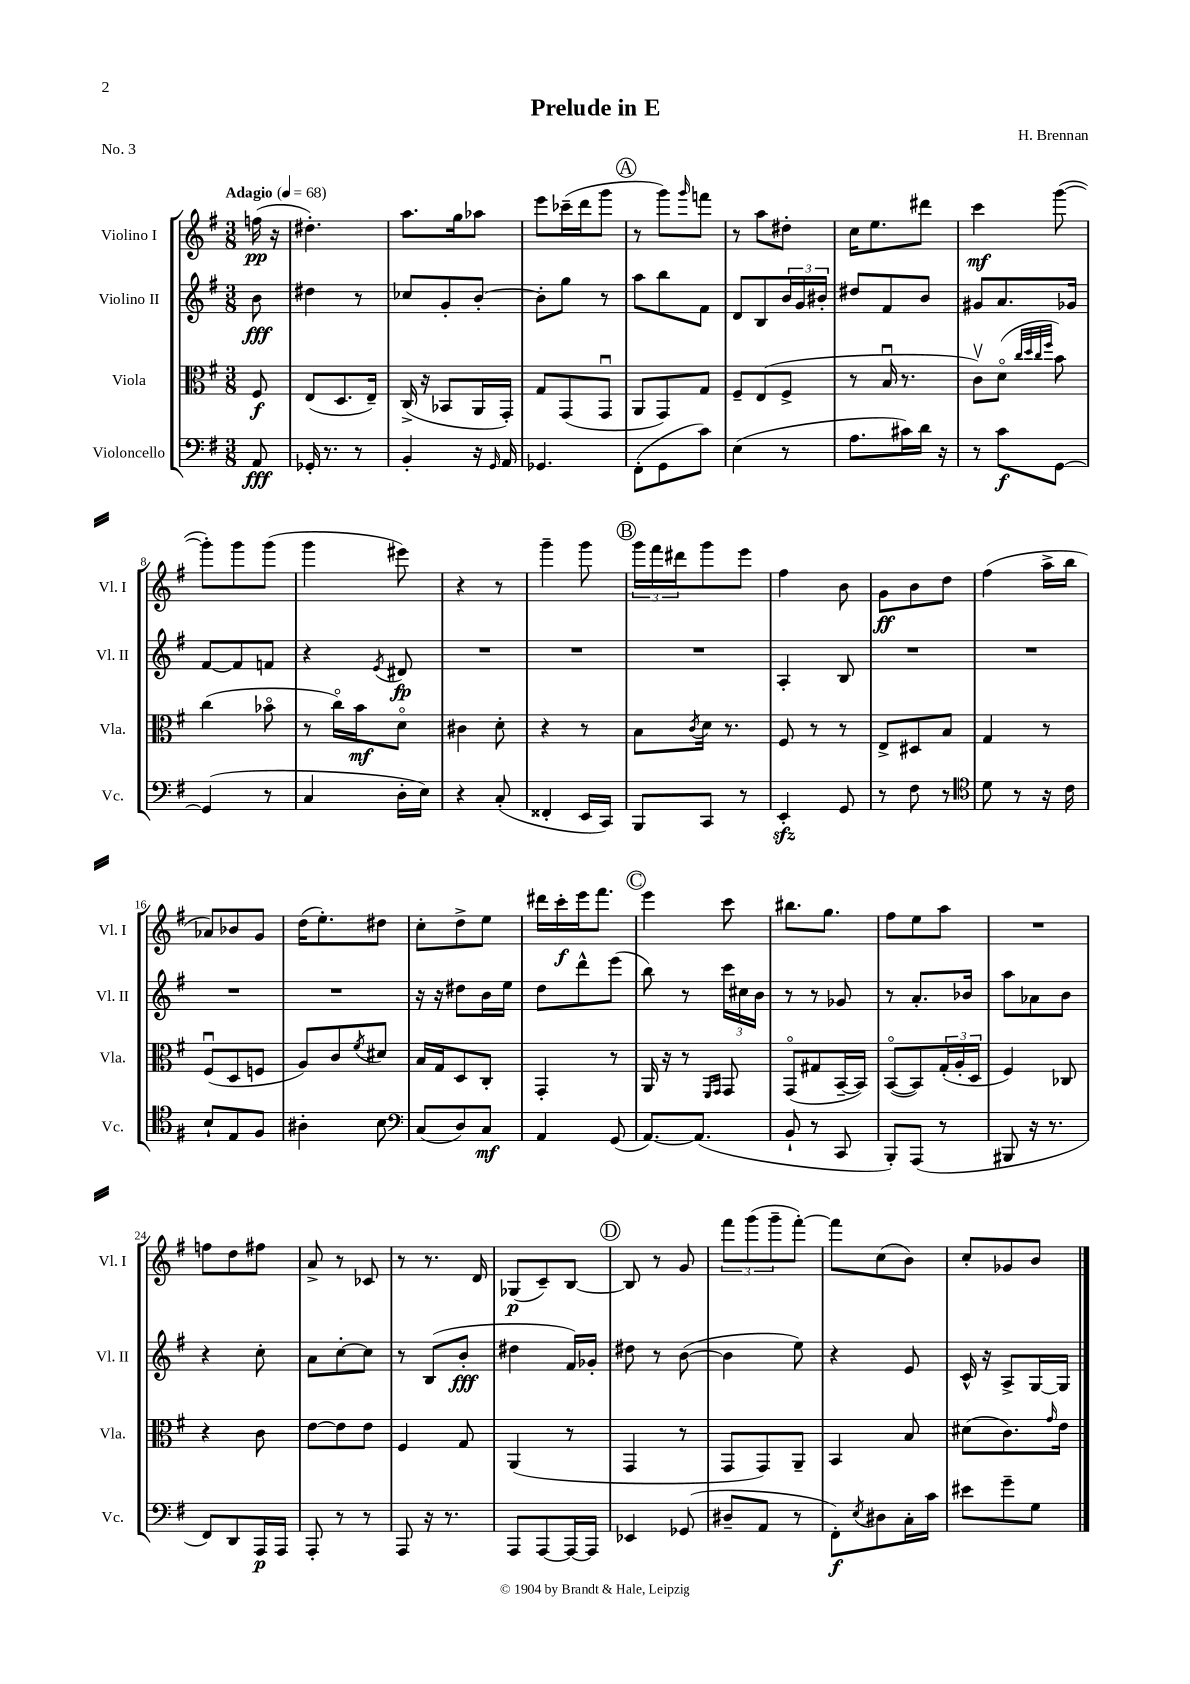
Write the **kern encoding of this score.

**kern	**kern	**kern	**kern
*staff4	*staff3	*staff2	*staff1
*clefF4	*clefC3	*clefG2	*clefG2
*k[f#]	*k[f#]	*k[f#]	*k[f#]
*M3/8	*M3/8	*M3/8	*M3/8
*MM68	*MM68	*MM68	*MM68
8AA	8F#	8b	(16ff
.	.	.	16r
=	=	=	=
16GG-'	(8E	4dd#	4.dd#')
8.r	.	.	.
.	8.D	.	.
8r	.	8r	.
.	16E~)	.	.
=	=	=	=
4BB'	(16C^	8cc-	8.aa
.	16r	.	.
.	8BB-	8g'	.
.	.	.	16gg
16r	16AA	[8b'	8aa-
16qqGG	.	.	.
16AA	16GG')	.	.
=	=	=	=
4.GG-	8G	8b']	8eee
.	(8GG	8gg	(16ccc-~
.	.	.	16ddd
.	8GGu	8r	8ggg
=	=	=	=
(8FF#'	8AA	8aa	8r
8GG	8GG)	8bb	8ggg)
.	.	.	16qqggg
8c)	8G	8f#	8fff
=	=	=	=
(4E	8F#~	8d	8r
.	(8E	8B	8aa
8r	8F#^	24b	8dd#'
.	.	24g	.
.	.	24b#'	.
=	=	=	=
8.A	8r	8dd#	16cc
.	.	.	8.ee
.	16Bu	8f#	.
16c#)	8.r	.	.
16d	.	8b	8ddd#
16r	.	.	.
=	=	=	=
8r	8cv)	8g#	4ccc
8c	(8do	8.a	.
.	32qqcc	.	.
.	32qqdd	.	.
.	32qqcc	.	.
.	32qqff#	.	.
[8GG	8b)	.	([8ggg
.	.	16g-	.
=	=	=	=
(4GG]	(4cc	[8f#	8ggg'])
.	.	8f#]	8ggg
8r	8b-o	8f	(8ggg
=	=	=	=
4C	8r	4r	4ggg
.	16cco)	.	.
.	16b	.	.
.	.	8qe	.
16D'	8do	8d#	8eee#)
16E)	.	.	.
=	=	=	=
4r	4c#	4.r	4r
(8C'	8d'	.	8r
=	=	=	=
4FF##'	4r	4.r	4ggg~
16EE	8r	.	8ggg
16CC)	.	.	.
=	=	=	=
8BBB	8B	4.r	24ggg
.	.	.	24fff#
.	.	.	24ddd#
.	8qc	.	.
8CC	16d	.	8ggg
.	8.r	.	.
8r	.	.	8eee
=	=	=	=
4EE'	8F#	4A'	4ff#
.	8r	.	.
8GG	8r	8B	8b
=	=	=	=
8r	8E^	4.r	8g
8F#	8D#	.	8b
8r	8B	.	8dd
=	=	=	=
*clefC4	*	*	*
8d	4G	4.r	(4ff#
8r	.	.	.
16r	8r	.	16aa^
16c	.	.	16bb
=	=	=	=
8B`	(8F#u	4.r	8a-)
8E	8D	.	8b-
8F#	8F	.	8g
=	=	=	=
4A#'	8A)	4.r	(16dd
.	.	.	8.ee')
.	8c	.	.
.	8qf#	.	.
8B	8d#	.	8dd#
=	=	=	=
*clefF4	*	*	*
(8C	16B	16r	8cc'
.	16G	16r	.
8D)	8D	8dd#	8dd^
8C	8C'	16b	8ee
.	.	16ee	.
=	=	=	=
4AA	4GG'	8dd	16ddd#
.	.	.	16ccc'
.	.	8ddd^^	16eee
.	.	.	8.fff#
(8GG	8r	(8eee	.
=	=	=	=
[8.AA)	16AA	8bb)	4eee
.	16r	.	.
.	8r	8r	.
(8.AA]	.	.	.
.	16qqFF#	.	.
.	16qqGG	.	.
.	8GG	24ccc	8ccc
.	.	24cc#	.
.	.	24b	.
=	=	=	=
8BB`	(8GGo	8r	8.bb#
8r	8G#	8r	.
.	.	.	8.gg
8CC	[16BB~	8g-	.
.	16BB])	.	.
=	=	=	=
8BBB')	([8BBo	8r	8ff#
(8AAA	8BB])	8.a'	8ee
8r	(24G'	.	8aa
.	24A'	.	.
.	.	16b-	.
.	24D	.	.
=	=	=	=
8BBB#	4F#)	8aa	4.r
16r	.	8a-	.
8.r	.	.	.
.	8C-	8b	.
=	=	=	=
8FF#)	4r	4r	8ff
8DD	.	.	8dd
16AAA	8c	8cc'	8ff#
16AAA	.	.	.
=	=	=	=
8AAA'	[8e	8a	8a^
8r	8e]	[8cc'	8r
8r	8e	8cc]	8c-
=	=	=	=
8AAA	4F#	8r	8r
16r	.	(8B	8.r
8.r	.	.	.
.	8G	8b'	.
.	.	.	16d
=	=	=	=
8AAA	(4AA	4dd#	(8G-
[8AAA	.	.	8c~)
16AAA_	8r	16f#)	[8B
16AAA]	.	16g-'	.
=	=	=	=
4EE-	4GG	8dd#	8B]
.	.	8r	8r
(8GG-	8r	([8b	8g
=	=	=	=
8D#~	8GG	4b]	12fff#
.	.	.	(12ggg
8AA	8GG)	.	.
.	.	.	12ggg~
8r	8AA~	8ee)	[8fff#')
=	=	=	=
8FF#')	4BB	4r	8fff#]
8qE	.	.	.
8D#	.	.	(8cc
16C'	8B	8e	8b)
16c	.	.	.
=	=	=	=
8e#	(8d#	16c^^	8cc'
.	.	16r	.
8g~	8.c)	8A^	8g-
8G	.	[16G	8b
.	16qqg	.	.
.	16e	16G]	.
==	==	==	==
*-	*-	*-	*-
